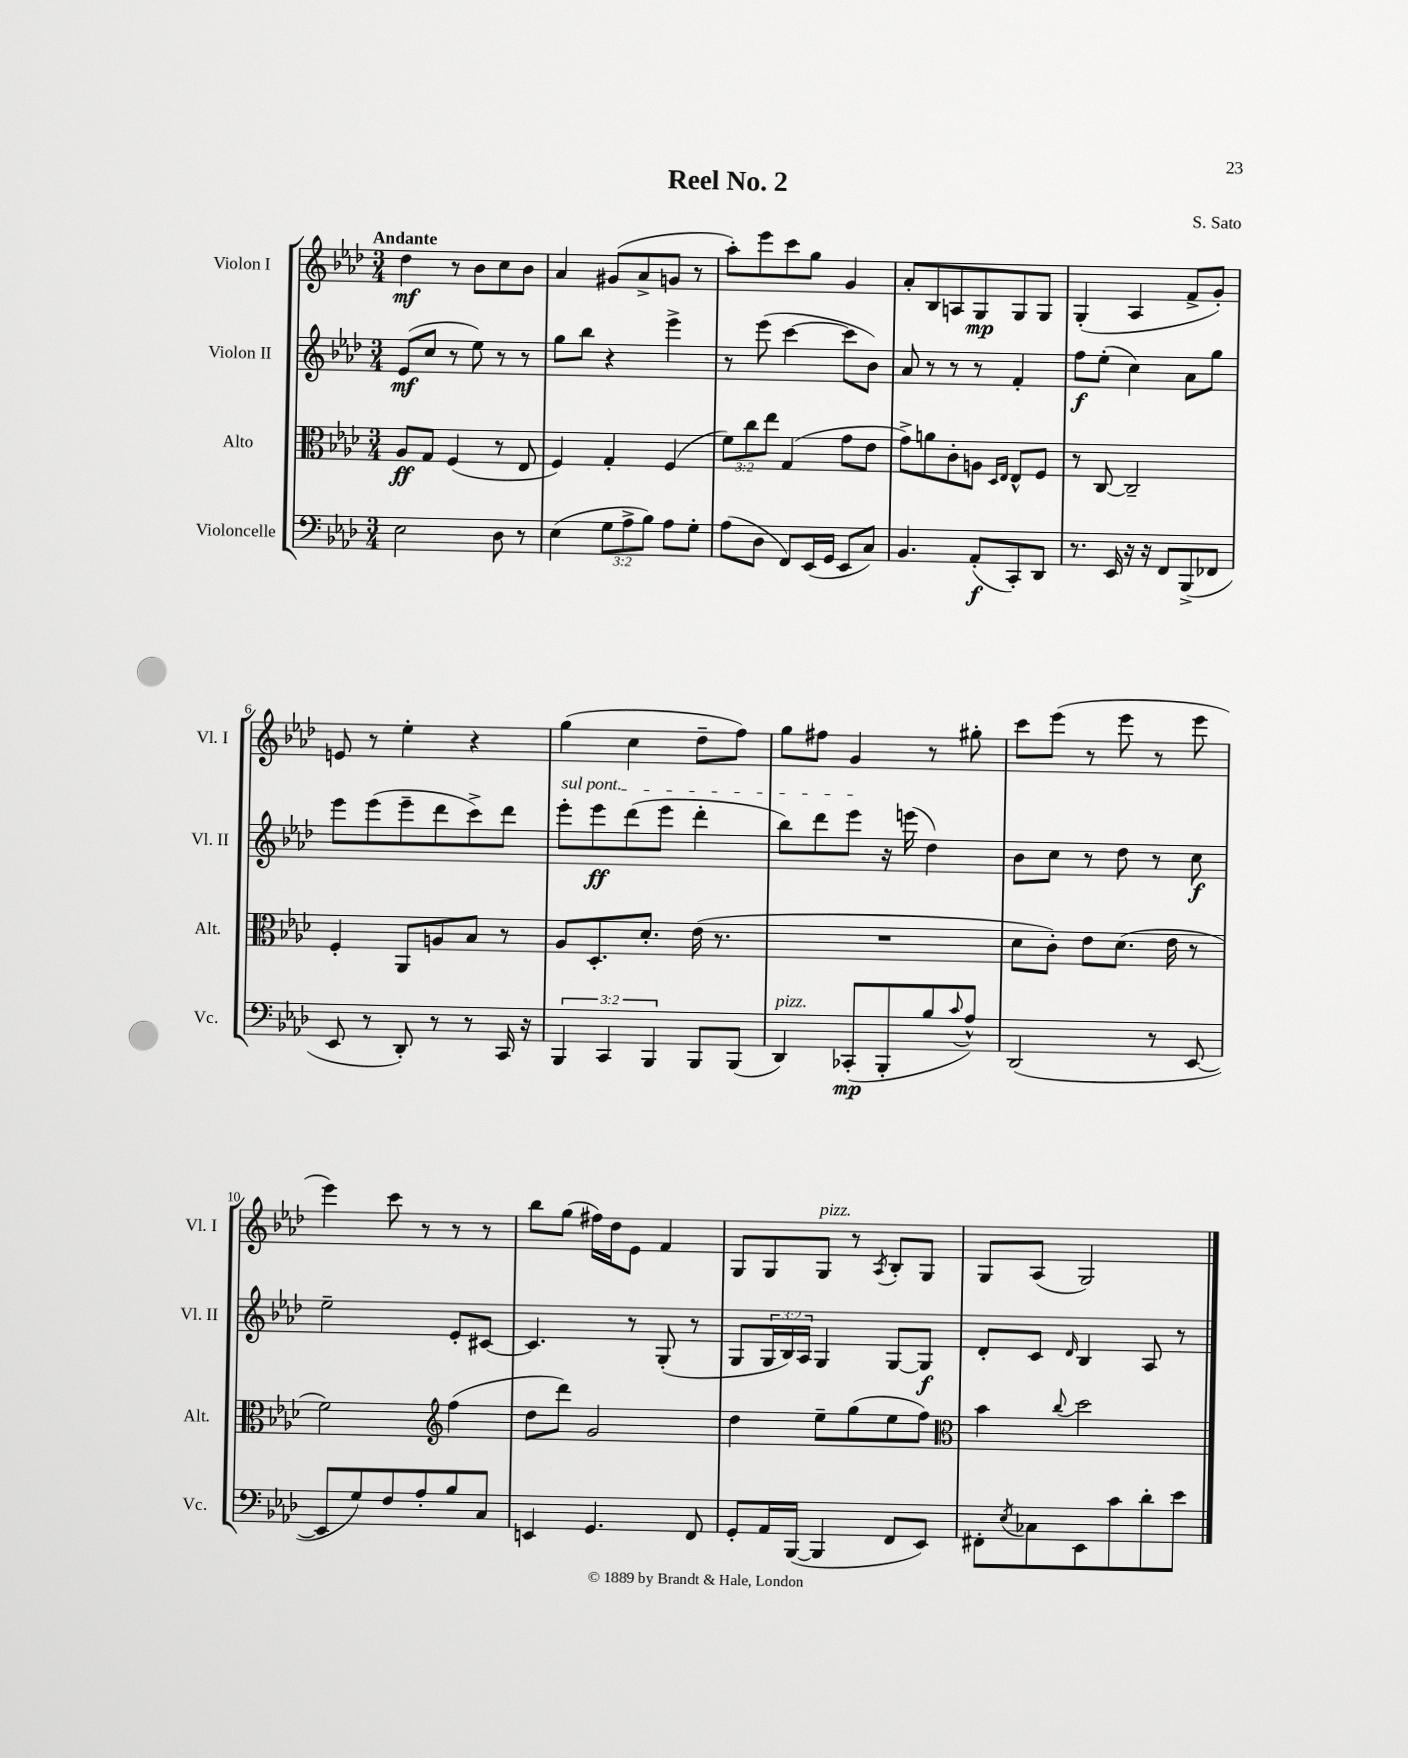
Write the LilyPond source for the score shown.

\header { title = "Reel No. 2" composer = "S. Sato" }
<<
\new StaffGroup <<
\new Staff = "s0" \with { instrumentName = "Violon I" shortInstrumentName = "Vl. I" } {
    \clef treble \key aes \major \numericTimeSignature \time 3/4 \tempo "Andante"
    des''4\mf r8 bes'8 c''8 bes'8 |
    aes'4 gis'8( aes'8-> g'8 r8 |
    aes''8-.) ees'''8 c'''8 g''8 g'4 |
    aes'8-. bes8 a8 g8\mp g8 g8 |
    g4-.( aes4 f'8-> g'8-.) |
    e'8 r8 ees''4-. r4 |
    g''4( c''4 des''8-- f''8) |
    g''8 fis''8 g'4 r8 gis''8-. |
    c'''8 ees'''8( r8 ees'''8 r8 ees'''8 |
    ees'''4) c'''8 r8 r8 r8 |
    bes''8 g''8( fis''16) des''16 ees'8 f'4 |
    g8 g8 g8^\markup { \italic "pizz." } r8 \acciaccatura { aes8 } bes8-. g8 |
    g8 aes8( g2) \bar "|." |
}
\new Staff = "s1" \with { instrumentName = "Violon II" shortInstrumentName = "Vl. II" } {
    \clef treble \key aes \major \numericTimeSignature \time 3/4 \override Staff.TupletNumber.text = #tuplet-number::calc-fraction-text
    ees'8\mf( c''8 r8 ees''8) r8 r8 |
    g''8 bes''8 r4 ees'''4-> |
    r8 ees'''8( c'''4~ c'''8 bes'8) |
    aes'8 r8 r8 r8 f'4-. |
    f''8\f ees''8-.( c''4) aes'8 g''8 |
    ees'''8 ees'''8( ees'''8-- des'''8 c'''8->) des'''8 |
    \once \override TextSpanner.bound-details.left.text = \markup { \italic "sul pont." } ees'''8-.\startTextSpan ees'''8\ff des'''8( ees'''8 des'''4-. |
    bes''8) des'''8 ees'''8\stopTextSpan r16 e'''16( des''4) |
    bes'8 c''8 r8 des''8 r8 c''8\f |
    ees''2-- ees'8-. cis'8~ |
    cis'4. r8 g8-.( r8 |
    g8 \tuplet 3/2 { g16 bes16) aes16 } g4 g8~ g8\f |
    des'8-. c'8 \grace { des'16 } bes4 aes8 r8 \bar "|." |
}
\new Staff = "s2" \with { instrumentName = "Alto" shortInstrumentName = "Alt." } {
    \clef alto \key aes \major \numericTimeSignature \time 3/4 \override Staff.TupletNumber.text = #tuplet-number::calc-fraction-text
    aes8\ff g8 f4( r8 ees8 |
    f4) g4-. f4( |
    \tuplet 3/2 { f'8) c''8 ees''8 } g4( g'8 ees'8 |
    g'8->) a'8 c'8-. a8 \grace { des16 ees16 } ees8-^ f8 |
    r8 c8~ c2-- |
    f4-. aes,8 a8 bes8 r8 |
    aes8 des8.-. des'8.-. ees'16( r8. |
    R2. |
    des'8 c'8-.) ees'8 des'8.( ees'16 r8 |
    f'2) \clef treble f''4( |
    des''8 des'''8) g'2 |
    des''4 ees''8-- g''8( ees''8 f''8) |
    \clef alto bes'4 \appoggiatura { c''8 } des''2 \bar "|." |
}
\new Staff = "s3" \with { instrumentName = "Violoncelle" shortInstrumentName = "Vc." } {
    \clef bass \key aes \major \numericTimeSignature \time 3/4 \override Staff.TupletNumber.text = #tuplet-number::calc-fraction-text
    ees2 des8 r8 |
    ees4( \tuplet 3/2 { g8 aes8-> bes8) } aes8 g8-. |
    aes8( des8 f,8) ees,16( g,16 ees,8 c8) |
    bes,4. aes,8-.\f( c,8-.) des,8 |
    r8. ees,16 r16 r16 f,8 bes,,8->( fes,8 |
    ees,8 r8 des,8-.) r8 r8 c,16 r16 |
    \tuplet 3/2 { bes,,4 c,4 bes,,4 } bes,,8 bes,,8( |
    des,4^\markup { \italic "pizz." }) ces,8-.\mp( bes,,8-. bes8 \appoggiatura { c'8 } aes8-^) |
    des,2( r8 ees,8~ |
    ees,8 g8) f8 aes8-. bes8 c8 |
    e,4 g,4. f,8 |
    g,8-. aes,16 bes,,16~( bes,,4 f,8 ees,8) |
    fis,8-. \acciaccatura { ees8 } ces8 ees,8 c'8 des'8-. ees'8 \bar "|." |
}
>>
>>
